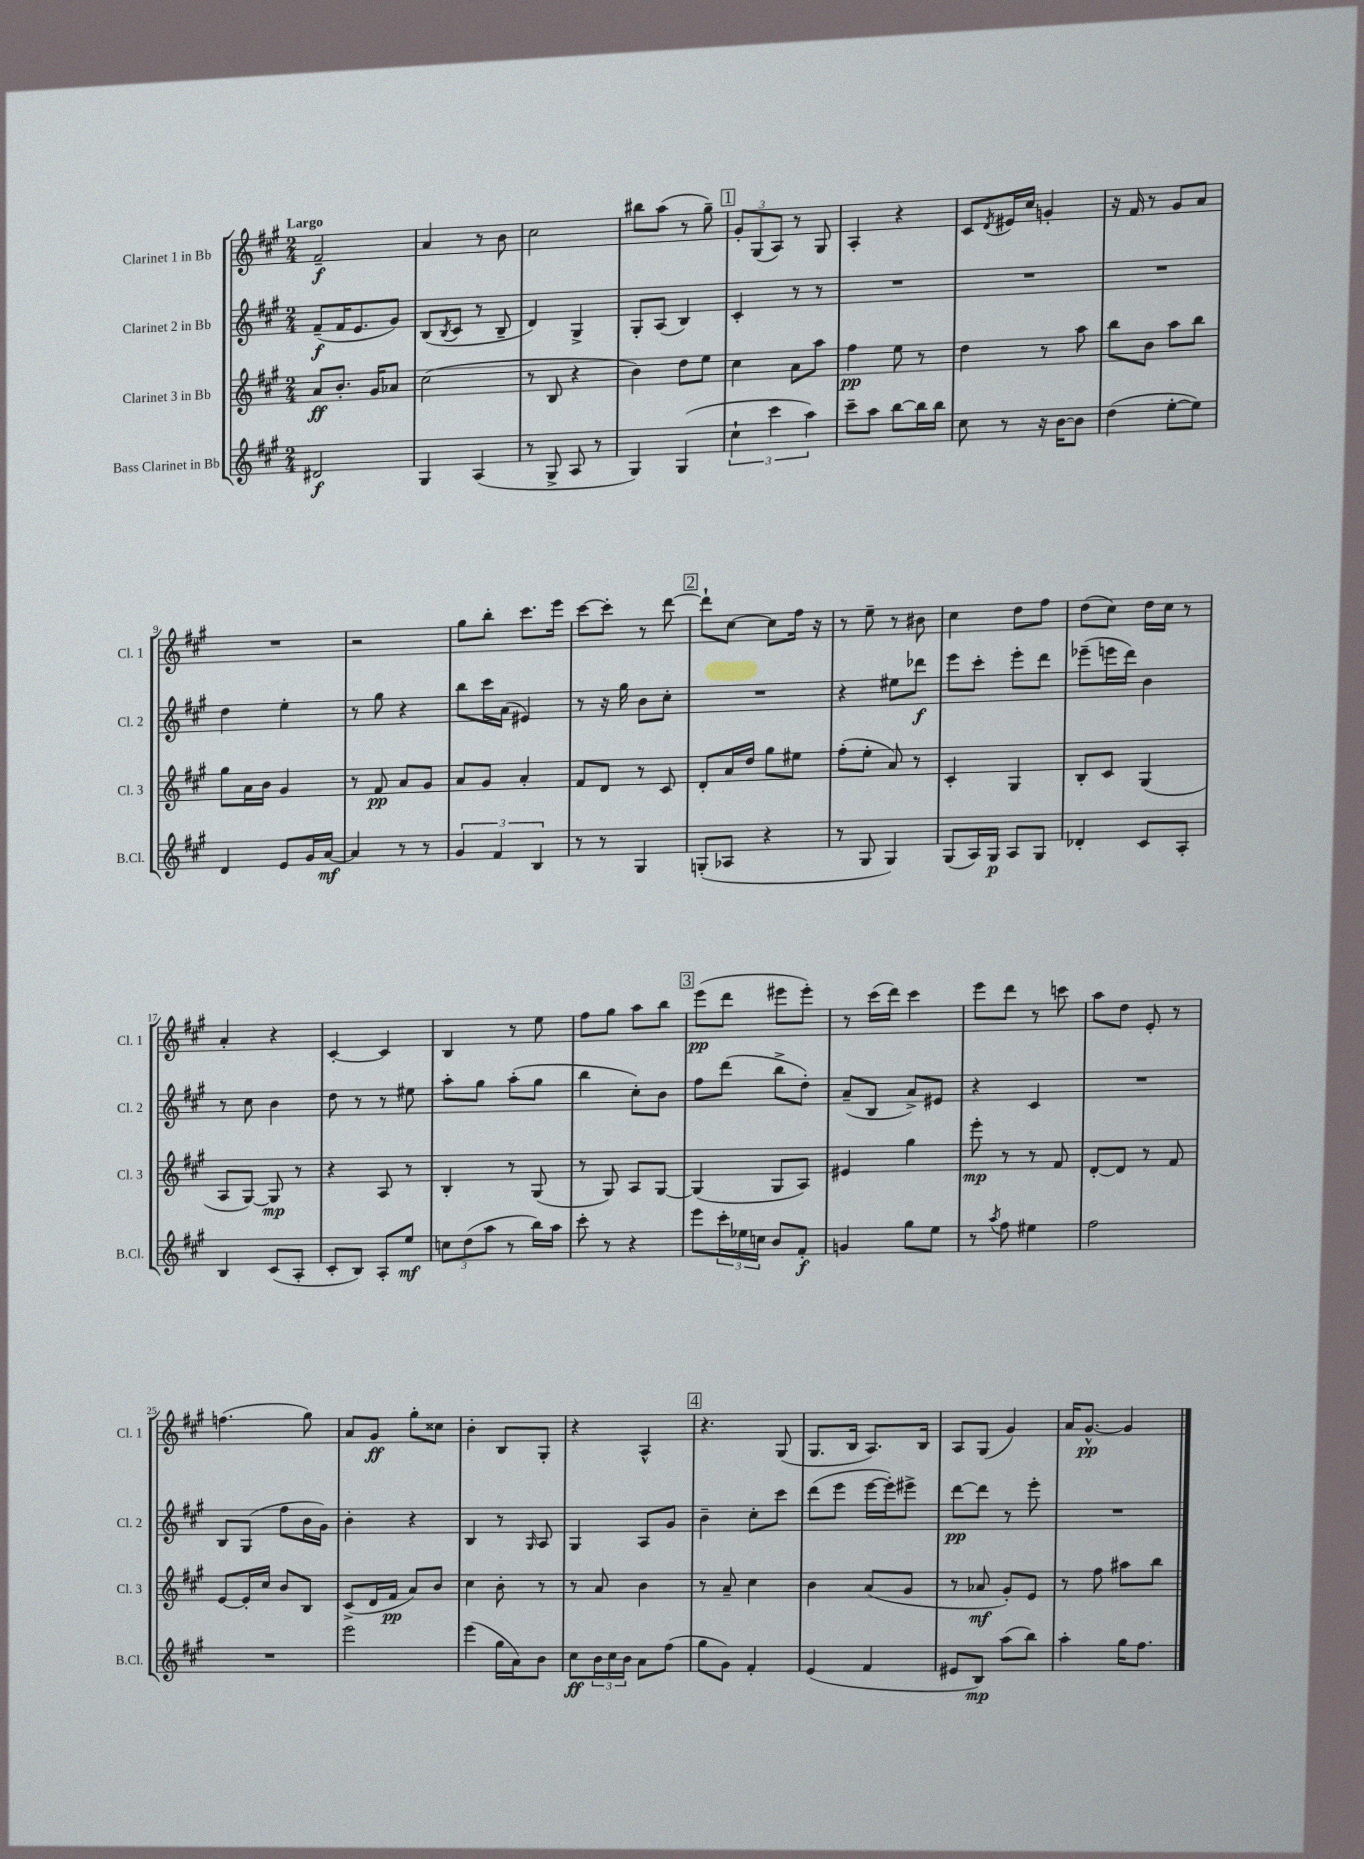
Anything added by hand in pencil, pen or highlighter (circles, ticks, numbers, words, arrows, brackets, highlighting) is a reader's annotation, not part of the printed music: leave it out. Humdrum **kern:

**kern	**kern	**kern	**kern
*staff4	*staff3	*staff2	*staff1
*clefG2	*clefG2	*clefG2	*clefG2
*k[f#c#g#]	*k[f#c#g#]	*k[f#c#g#]	*k[f#c#g#]
*M2/4	*M2/4	*M2/4	*M2/4
2d#	8a	(8f#~	2f#~
.	8.b'	16f#	.
.	.	8.e	.
.	16g#	.	.
.	8a-	8g#)	.
=	=	=	=
4G#	(2cc#	(8B	4a
.	.	8qB	.
.	.	8c#	.
(4A	.	8r	8r
.	.	8B~	8b
=	=	=	=
8r	8r	4d)	2cc#
8G#^	8B	.	.
8A	4r	4G#^	.
8r	.	.	.
=	=	=	=
4G#)	4b)	8G#'	8bb#
.	.	(8A	(8aa
(4G#	8dd	4B)	8r
.	8ee	.	8gg#~)
=	=	=	=
6cc#`	4cc#	4c#'	12g#'
.	.	.	(12G#
6ccc#	.	.	12A)
.	8a	8r	8r
6aa)	.	.	.
.	8aa	8r	8G#
=	=	=	=
8ccc#~	4ff#	2r	4A'
8aa	.	.	.
[8bb	8ee	.	4r
16bb]	8r	.	.
16bb	.	.	.
=	=	=	=
8cc#	4dd	2r	8c#
.	.	.	8qd
8r	.	.	16e#
.	.	.	16cc#
16r	8r	.	4g'
[16b	.	.	.
8b]	8aa	.	.
=	=	=	=
(4dd	8bb	2r	16r
.	.	.	16f#
.	8b	.	8r
[8ee'	8aa	.	8g#
8ee])	8bb	.	8a
=	=	=	=
4d	8gg#	4dd	2r
.	16a	.	.
.	16b	.	.
8e	4g#	4ee'	.
16g#	.	.	.
[16a	.	.	.
=	=	=	=
4a]	8r	8r	2r
.	8f#	8gg#	.
8r	8a	4r	.
8r	8g#	.	.
=	=	=	=
6g#	8a	8bb	8gg#
.	8g#	16ccc#	8bb'
6f#	.	.	.
.	.	(16a	.
.	4a'	4e#)	8.ccc#
6B	.	.	.
.	.	.	16eee
=	=	=	=
8r	8f#	8r	[8ccc#
8r	8d	16r	8ccc#']
.	.	16gg#	.
4G#	8r	8b	8r
.	8c#	8cc#'	[8ddd
=	=	=	=
(8G'	8d'	2r	8ddd`]
8A-	16a	.	[8cc#
.	16dd	.	.
4r	8gg#	.	8cc#]
.	8ee#	.	16ff#
.	.	.	16r
=	=	=	=
8r	(8ff#'	4r	8r
8G#	8ee'	.	8ee~
4G#)	8a)	8ee#	8r
.	8r	8ddd-	8b#
=	=	=	=
(8G#	4c#'	8eee	4cc#
16A)	.	8ccc#'	.
16G#	.	.	.
8A	4G#	8eee'	8dd
8G#	.	8ddd	8ff#
=	=	=	=
4d-'	8B'	(8eee-~	(8dd
.	8c#	16eee	8cc#)
.	.	16ddd)	.
8c#	(4G#	4b	16dd
.	.	.	16cc#
8A'	.	.	8r
=	=	=	=
4B	8A	8r	4a'
.	[8G#)	8cc#	.
(8c#	8G#]	4b	4r
8A'	8r	.	.
=	=	=	=
8c#'	4r	8dd	[4c#'
8B)	.	8r	.
8A'	8A	8r	4c#]
8ee	8r	8ee#	.
=	=	=	=
12cc	4B'	8aa'	4B
(12dd	.	.	.
.	.	8gg#	.
12aa	.	.	.
8r	8r	(8aa'	8r
16bb)	(8G#	8gg#	8ee
16aa	.	.	.
=	=	=	=
8ccc#'	8r	4bb	8ff#
8r	8G#)	.	8gg#
4r	8A	8cc#')	8aa
.	[8G#	8b	8bb
=	=	=	=
8eee	(4G#]	8ff#	(8eee
24ccc#'	.	(8ddd	8ddd
24ee-	.	.	.
24cc	.	.	.
8b	8G#	8bb^	8eee#
8f#'	8A)	8dd')	8eee#')
=	=	=	=
4g	4e#	(8a~	8r
.	.	8B	(16ccc#
.	.	.	16ddd)
8gg#	4gg#	8a^)	4ccc#
8ee	.	8e#	.
=	=	=	=
8r	8eee'	4r	8eee
8qaa	.	.	.
8ff#	8r	.	8ddd
4ee#	8r	4c#	8r
.	8f#	.	8ccc
=	=	=	=
2ff#	[8d'	2r	8aa
.	8d]	.	8dd
.	8r	.	8e'
.	8f#	.	8r
=	=	=	=
2r	[8e	8B	(4.ff
.	16e']	(8G#	.
.	16cc#	.	.
.	8b	8ff#	.
.	8B	16b	8gg#)
.	.	16g#)	.
=	=	=	=
2eee	(8c#^	4b'	8a
.	16d	.	8g#
.	16f#	.	.
.	8a)	4r	8gg#'
.	8b	.	8cc##
=	=	=	=
(4eee	4cc#	4B	4b'
16gg#	8b'	8r	8B
16a)	.	.	.
.	.	16qqG#	.
8b	8r	8A	8G#'
=	=	=	=
8cc#	8r	4G#	4r
24b	8a	.	.
24cc#	.	.	.
24b	.	.	.
8a	4b	8A	4A^^
(8ff#	.	8g#	.
=	=	=	=
8gg#	8r	4b~	4.r
8g#)	8a~	.	.
4f#'	4cc#	8cc#'	.
.	.	8ccc#	(8G#
=	=	=	=
(4e	4b	(8ddd	8.G#
.	.	8eee	.
.	.	.	16B
4f#	(8a	[16eee	8.A)
.	.	16eee'])	.
.	8g#	8eee#^	.
.	.	.	16B
=	=	=	=
8e#	8r	[8ddd	8A
8B)	8a-	8ddd]	(8G#
(8aa	8g#')	8r	4g#)
8bb)	8e	8eee'	.
=	=	=	=
4aa'	8r	2r	16a
.	.	.	[8.g#^^
.	8ff#	.	.
16gg#	8aa#	.	4g#]
8.ff#	.	.	.
.	8bb	.	.
==	==	==	==
*-	*-	*-	*-
